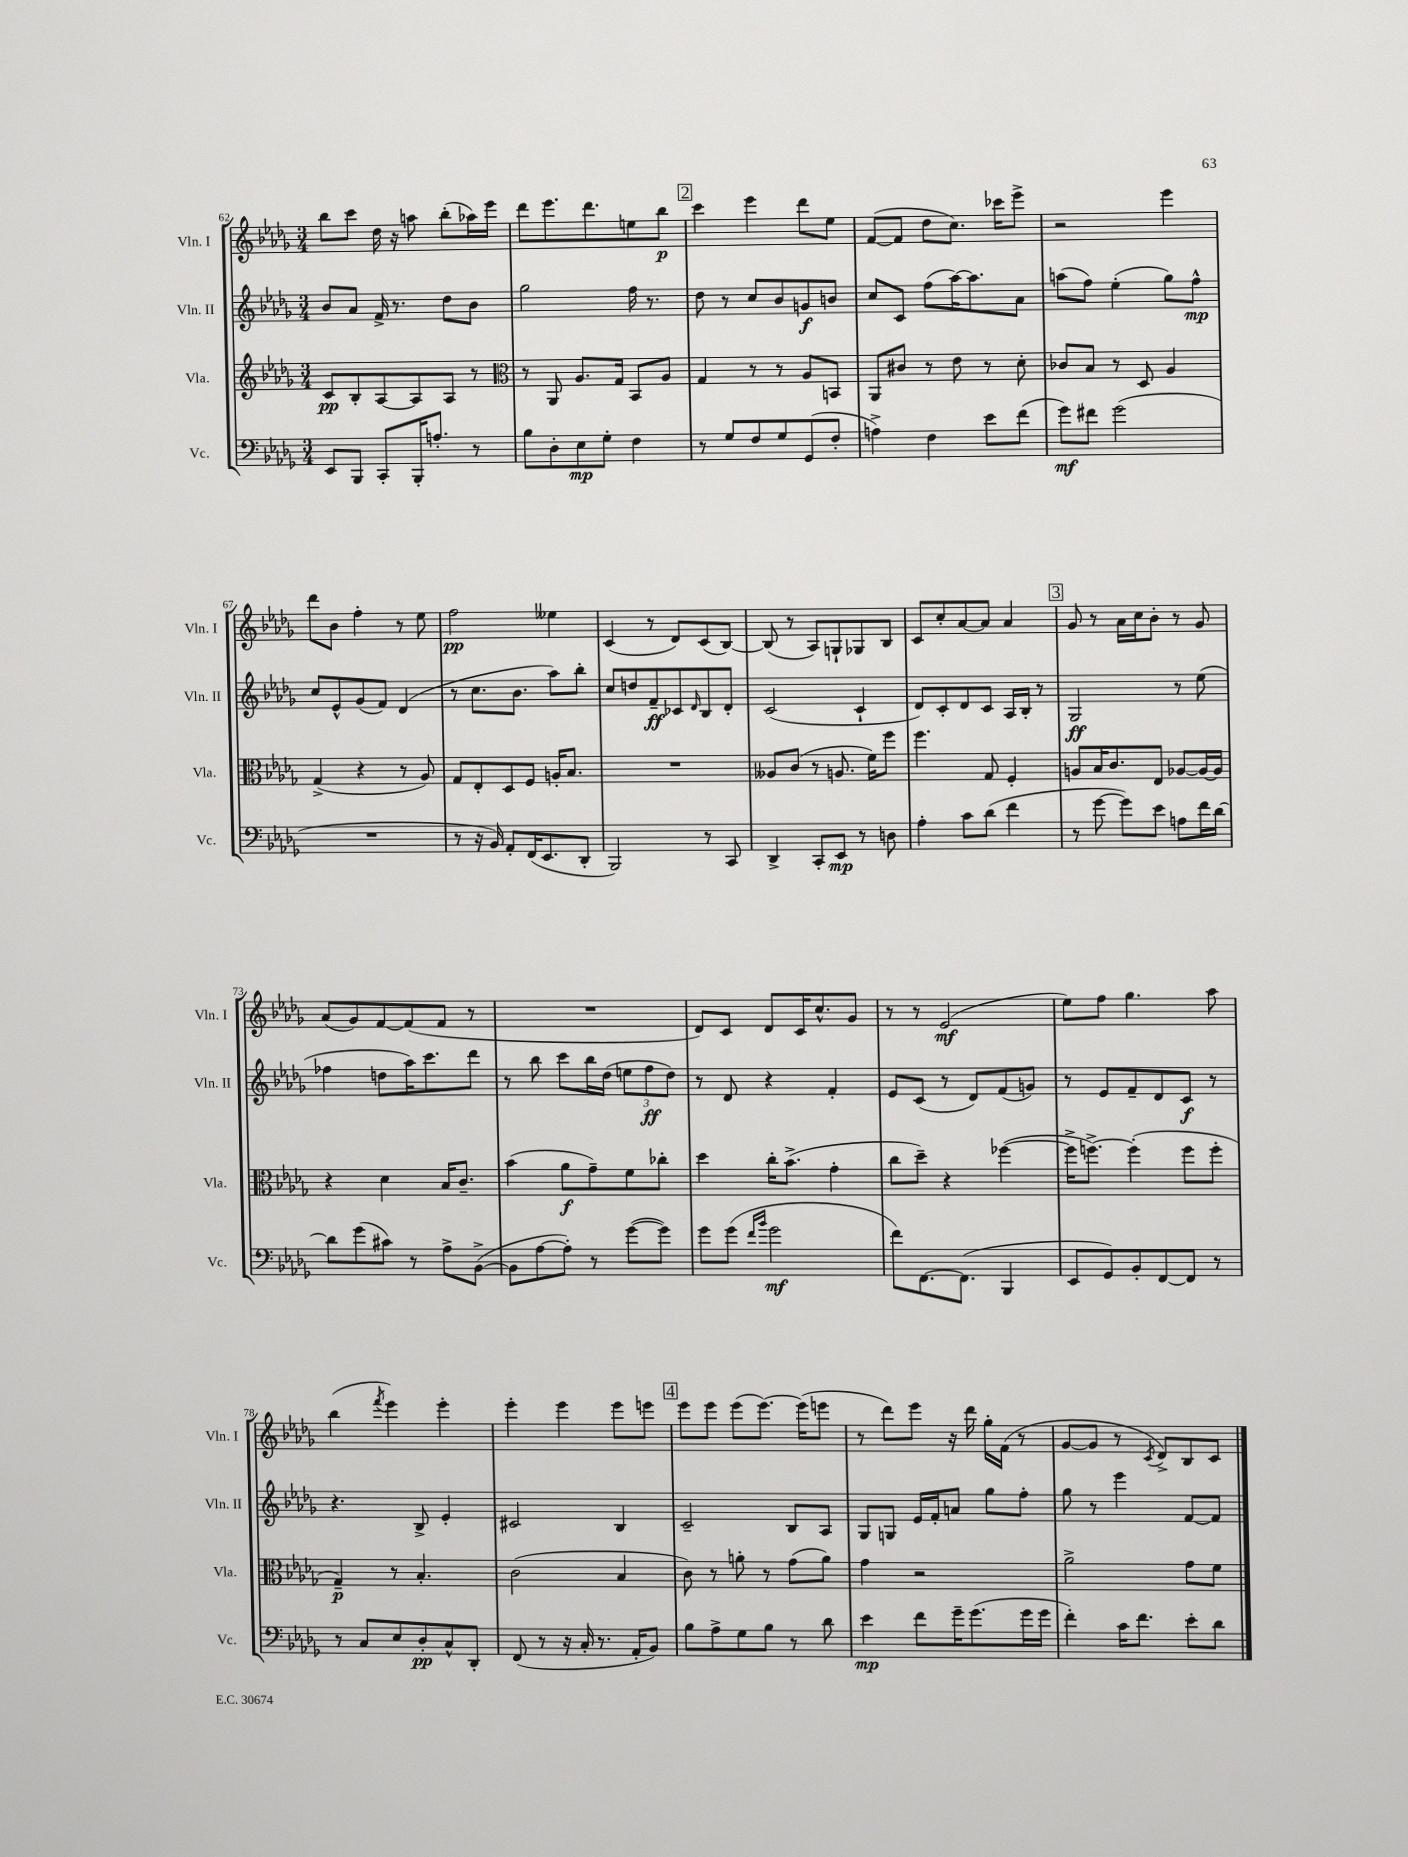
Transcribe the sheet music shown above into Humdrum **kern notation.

**kern	**dynam	**kern	**dynam	**kern	**dynam	**kern	**dynam
*part4	*part4	*part3	*part3	*part2	*part2	*part1	*part1
*staff4	*staff4	*staff3	*staff3	*staff2	*staff2	*staff1	*staff1
*I"Vc.	*	*I"Vla.	*	*I"Vln. II	*	*I"Vln. I	*
*I'Vc.	*	*I'Vla.	*	*I'Vln. II	*	*I'Vln. I	*
*clefF4	*	*clefG2	*	*clefG2	*	*clefG2	*
*k[b-e-a-d-g-]	*	*k[b-e-a-d-g-]	*	*k[b-e-a-d-g-]	*	*k[b-e-a-d-g-]	*
*M3/4	*	*M3/4	*	*M3/4	*	*M3/4	*
=62	=62	=62	=62	=62	=62	=62	=62
8EE-/L	.	8c/L	pp	8b-/L	.	8bb-\L	.
8BBB-/J	.	8B-'/	.	8a-/J	.	8ccc\J	.
8CC'/L	.	[8A-/	.	16f^/	.	16dd-\	.
.	.	.	.	8.r	.	16r	.
16BBB-'/K	.	8A-/]	.	.	.	8aan\	.
8.An'/J	.	.	.	.	.	.	.
.	.	8A-/J	.	8dd-\L	.	(8bb-'\L	.
8r	.	8r	.	8b-\J	.	16aa-X\L)	.
.	.	.	.	.	.	16eee-\JJ	.
=63	=63	=63	=63	=63	=63	=63	=63
*	*	*clefC3	*	*	*	*	*
8B-\L	.	8r	.	2gg-\	.	8ddd-\L	.
8D-'\	.	8AA-/	.	.	.	8.eee-\	.
8E-\	mp	8.A-/L	.	.	.	.	.
.	.	.	.	.	.	8.ddd-\	.
8G-'\J	.	.	.	.	.	.	.
.	.	16G-/Jk	.	.	.	.	.
4F\	.	8BB-/L	.	16ff\	.	8een\	.
.	.	.	.	8.r	.	.	.
.	.	8A-/J	.	.	.	8bb-\J	p
!!LO:REH:place=s1:t=2
=64	=64	=64	=64	=64	=64	=64	=64
8r	.	4G-/	.	8dd-\	.	4ccc\	.
8G-/L	.	.	.	8r	.	.	.
8F/	.	8r	.	8cc/L	.	4eee-\	.
8G-/	.	8r	.	8b-/	.	.	.
(8GG-/	.	8A-/L	.	8gn/	f	8ddd-\L	.
8F'/J	.	8BBn/J	.	8bn/J	.	8ee-\J	.
=65	=65	=65	=65	=65	=65	=65	=65
4An^\)	.	8AA-/L	.	8cc/L	.	([8f/L	.
.	.	8c#X/J	.	8c/J	.	8f/J]	.
4F\	.	8r	.	(8ff\L	.	8dd-\L	.
.	.	8e-\	.	[16aa-\K)	.	8.cc\J)	.
.	.	.	.	8.aa-\]	.	.	.
8e-\L	.	8r	.	.	.	.	.
.	.	.	.	.	.	16ccc-X\KL	.
(8f\J	.	8d-'\	.	8a-\J	.	8eee-^\J	.
=66	=66	=66	=66	=66	=66	=66	=66
8g-\L)	mf	8c-X/L	.	(8aan\L	.	2r	.
8f#X\J	.	8B-/J	.	8ff\J)	.	.	.
(2g-\	.	8r	.	(4ee-'\	.	.	.
.	.	8D-/	.	.	.	.	.
.	.	4A-/	.	8gg-\L)	.	4eee-\	.
.	.	.	.	8ff^^\J	mp	.	.
!!LO:LB:g=z
=67	=67	=67	=67	=67	=67	=67	=67
2.r	.	(4G-^/	.	8cc/L	.	8ddd-\L	.
.	.	.	.	8e-^^/	.	8b-\J	.
.	.	4r	.	(8g-/	.	4ff'\	.
.	.	.	.	8f/J)	.	.	.
.	.	8r	.	(4d-/	.	8r	.
.	.	8A-/)	.	.	.	8ee-\	.
=68	=68	=68	=68	=68	=68	=68	=68
8r	.	8G-/L	.	8r	.	2ff\	pp
16r	.	8E-'/	.	8.cc\L	.	.	.
16BB-/)	.	.	.	.	.	.	.
8AA-'/L	.	8D-/	.	.	.	.	.
.	.	.	.	8.b-\J	.	.	.
(16FF/K	.	8F/J	.	.	.	.	.
8.EE-/	.	.	.	.	.	.	.
.	.	16An'/KL	.	8aa-\L)	.	4ee--X\	.
.	.	8.B-/J	.	.	.	.	.
8DD-'/J	.	.	.	8bb-'\J	.	.	.
=69	=69	=69	=69	=69	=69	=69	=69
2BBB-/)	.	2.r	.	8cc/L	.	(4c/	.
.	.	.	.	8ddn/	.	.	.
.	.	.	.	8f~/	ff	8r	.
.	.	.	.	8c-X/	.	8d-/L)	.
.	.	.	.	16qqd-/	.	.	.
8r	.	.	.	8B-/	.	(8c/	.
8CC/	.	.	.	8d-'/J	.	[8B-/J)	.
=70	=70	=70	=70	=70	=70	=70	=70
4DD-^/	.	8A--X/L	.	(2c/	.	(8B-/]	.
.	.	(8c/J	.	.	.	8r	.
8CC'/L	.	8r	.	.	.	8A-/L)	.
8EE-/J	mp	8.An/	.	.	.	8Gn`/	.
8r	.	.	.	4c`/	.	8G-X/	.
.	.	16f\KL)	.	.	.	.	.
8Dn\	.	8ff\J	.	.	.	8B-/J	.
=71	=71	=71	=71	=71	=71	=71	=71
4A-'\	.	4.ff\	.	8d-/L)	.	8c/L	.
.	.	.	.	8c'/	.	8cc'/	.
8c\L	.	.	.	8d-/	.	[8a-/	.
(8d-\J	.	8G-/	.	8c/J	.	8a-/J]	.
4f\	.	4F'/	.	16A-/LL	.	4a-/	.
.	.	.	.	16B-'/JJ	.	.	.
.	.	.	.	8r	.	.	.
!!LO:REH:place=s1:t=3
=72	=72	=72	=72	=72	=72	=72	=72
8r	.	8An/L	.	2G-/	ff	8g-/	.
[8g-\	.	16B-/K	.	.	.	8r	.
.	.	8.c/	.	.	.	.	.
8g-\L])	.	.	.	.	.	16a-\LL	.
.	.	.	.	.	.	16cc\J	.
8e-\J	.	8E-/J	.	.	.	8b-'\J	.
8An\L	.	[8A-X/L	.	8r	.	8r	.
16f\L	.	16A-/L_	.	(8ee-\	.	8g-/	.
[16d-\JJ	.	16A-/JJ]	.	.	.	.	.
!!LO:LB:g=z
=73	=73	=73	=73	=73	=73	=73	=73
8d-\L]	.	4r	.	4ff-X\	.	(8a-/L	.
(8g-\	.	.	.	.	.	8g-/)	.
8c#X\J)	.	4d-\	.	8ddn\L	.	[8f/	.
8r	.	.	.	16aa-\K)	.	(8f/]	.
.	.	.	.	8.ccc\	.	.	.
8A-^\L	.	16B-/KL	.	.	.	8f/J	.
.	.	8.c~/J	.	.	.	.	.
([8BB-^\J	.	.	.	8ddd-\J	.	8r	.
=74	=74	=74	=74	=74	=74	=74	=74
8BB-\L]	.	(4b-\	.	8r	.	2.r	.
[8A-\	.	.	.	8bb-\	.	.	.
8A-'\J])	.	8a-\L	f	8ccc\L	.	.	.
8r	.	8g-~\)	.	16bb-\L	.	.	.
.	.	.	.	(16dd-\JJ	.	.	.
([8g-\L	.	8f\	.	12een\L	.	.	.
.	.	.	.	12ff\	ff	.	.
8g-\J])	.	8cc-X'\J	.	.	.	.	.
.	.	.	.	12dd-\J)	.	.	.
=75	=75	=75	=75	=75	=75	=75	=75
8g-\L	.	4dd-\	.	8r	.	8d-/L)	.
(8g-\J	.	.	.	8d-/	.	8c/J	.
16qqf/LL	.	.	.	.	.	.	.
16qqb-/JJ	.	.	.	.	.	.	.
2g-\	mf	16cc'\KL	.	4r	.	8d-/L	.
.	.	(8.b-^\J	.	.	.	.	.
.	.	.	.	.	.	16c/K	.
.	.	.	.	.	.	8.cc^^/	.
.	.	4g-'\	.	4f'/	.	.	.
.	.	.	.	.	.	8g-/J	.
=76	=76	=76	=76	=76	=76	=76	=76
8f\L)	.	8cc\L	.	8e-/L	.	8r	.
[8.FF\	.	8dd-~\J)	.	(8c/J	.	8r	.
.	.	4r	.	8r	.	(2e-/	mf
(8.FF\J]	.	.	.	.	.	.	.
.	.	.	.	8d-/L)	.	.	.
4BBB-/	.	([4ff-X\	.	(8f/	.	.	.
.	.	.	.	8gn/J)	.	.	.
=77	=77	=77	=77	=77	=77	=77	=77
8EE-/L	.	16ff-^\KL]	.	8r	.	8ee-\L)	.
.	.	[8.ffn^\J)	.	.	.	.	.
8GG-/)	.	.	.	8e-/L	.	8ff\J	.
8BB-'/	.	(4ff'\]	.	8f~/	.	4.gg-\	.
[8FF/	.	.	.	8d-/	.	.	.
8FF/J]	.	8ff\L	.	8c/J	f	.	.
8r	.	8ff'\J	.	8r	.	8aa-\	.
!!LO:LB:g=z
=78	=78	=78	=78	=78	=78	=78	=78
8r	.	4G-~/)	p	4.r	.	(4bb-\	.
8C/L	.	.	.	.	.	.	.
.	.	.	.	.	.	8qfff/	.
8E-/	.	8r	.	.	.	4eee-\)	.
8D-'/	pp	4.B-'/	.	8B-^/	.	.	.
8C^^/	.	.	.	4e-'/	.	4eee-'\	.
8DD-'/J	.	.	.	.	.	.	.
=79	=79	=79	=79	=79	=79	=79	=79
(8FF/	.	(2c\	.	2c#X/	.	4eee-'\	.
8r	.	.	.	.	.	.	.
16r	.	.	.	.	.	4eee-\	.
16C'/	.	.	.	.	.	.	.
8.r	.	.	.	.	.	.	.
.	.	4B-/	.	4B-/	.	8eee-\L	.
16AA-'/KL	.	.	.	.	.	.	.
8BB-/J)	.	.	.	.	.	8eeen\J	.
!!LO:REH:place=s1:t=4
=80	=80	=80	=80	=80	=80	=80	=80
8B-\L	.	8c\)	.	2c~/	.	8eee-\L	.
8A-^\	.	8r	.	.	.	8eee-\J	.
8G-\	.	8an'\	.	.	.	(8eee-\L	.
8B-\J	.	8r	.	.	.	[8.eee-\J)	.
8r	.	(8g-\L	.	8B-/L	.	.	.
.	.	.	.	.	.	(16eee-\KL]	.
8d-\	.	8a\J)	.	8A-/J	.	8eeen\J	.
=81	=81	=81	=81	=81	=81	=81	=81
4e-\	mp	4g-\	.	8G-/L	.	8r	.
.	.	.	.	8Gn/J	.	8ddd-\L)	.
8f\L	.	2r	.	16e-/LL	.	8eee-\J	.
.	.	.	.	16f'/J	.	.	.
16g-~\K	.	.	.	8an/J	.	16r	.
(8.g-\	.	.	.	.	.	16ddd-\	.
.	.	.	.	8gg-\L	.	16gg-'\LL	.
.	.	.	.	.	.	(16f\JJ	.
16g-\L	.	.	.	8ff'\J	.	8r	.
16g-\JJ	.	.	.	.	.	.	.
=82	=82	=82	=82	=82	=82	=82	=82
4f'\)	.	2a-^\	.	8gg-\	.	[8g-/L	.
.	.	.	.	8r	.	8g-/J]	.
16c\KL	.	.	.	4eee-\	.	8r	.
8.f\J	.	.	.	.	.	.	.
.	.	.	.	.	.	8qc/	.
.	.	.	.	.	.	8d-^/L)	.
8e-'\L	.	8g-\L	.	[8f/L	.	8B-/	.
8d-\J	.	8f\J	.	8f/J]	.	8c/J	.
==	==	==	==	==	==	==	==
*-	*-	*-	*-	*-	*-	*-	*-
